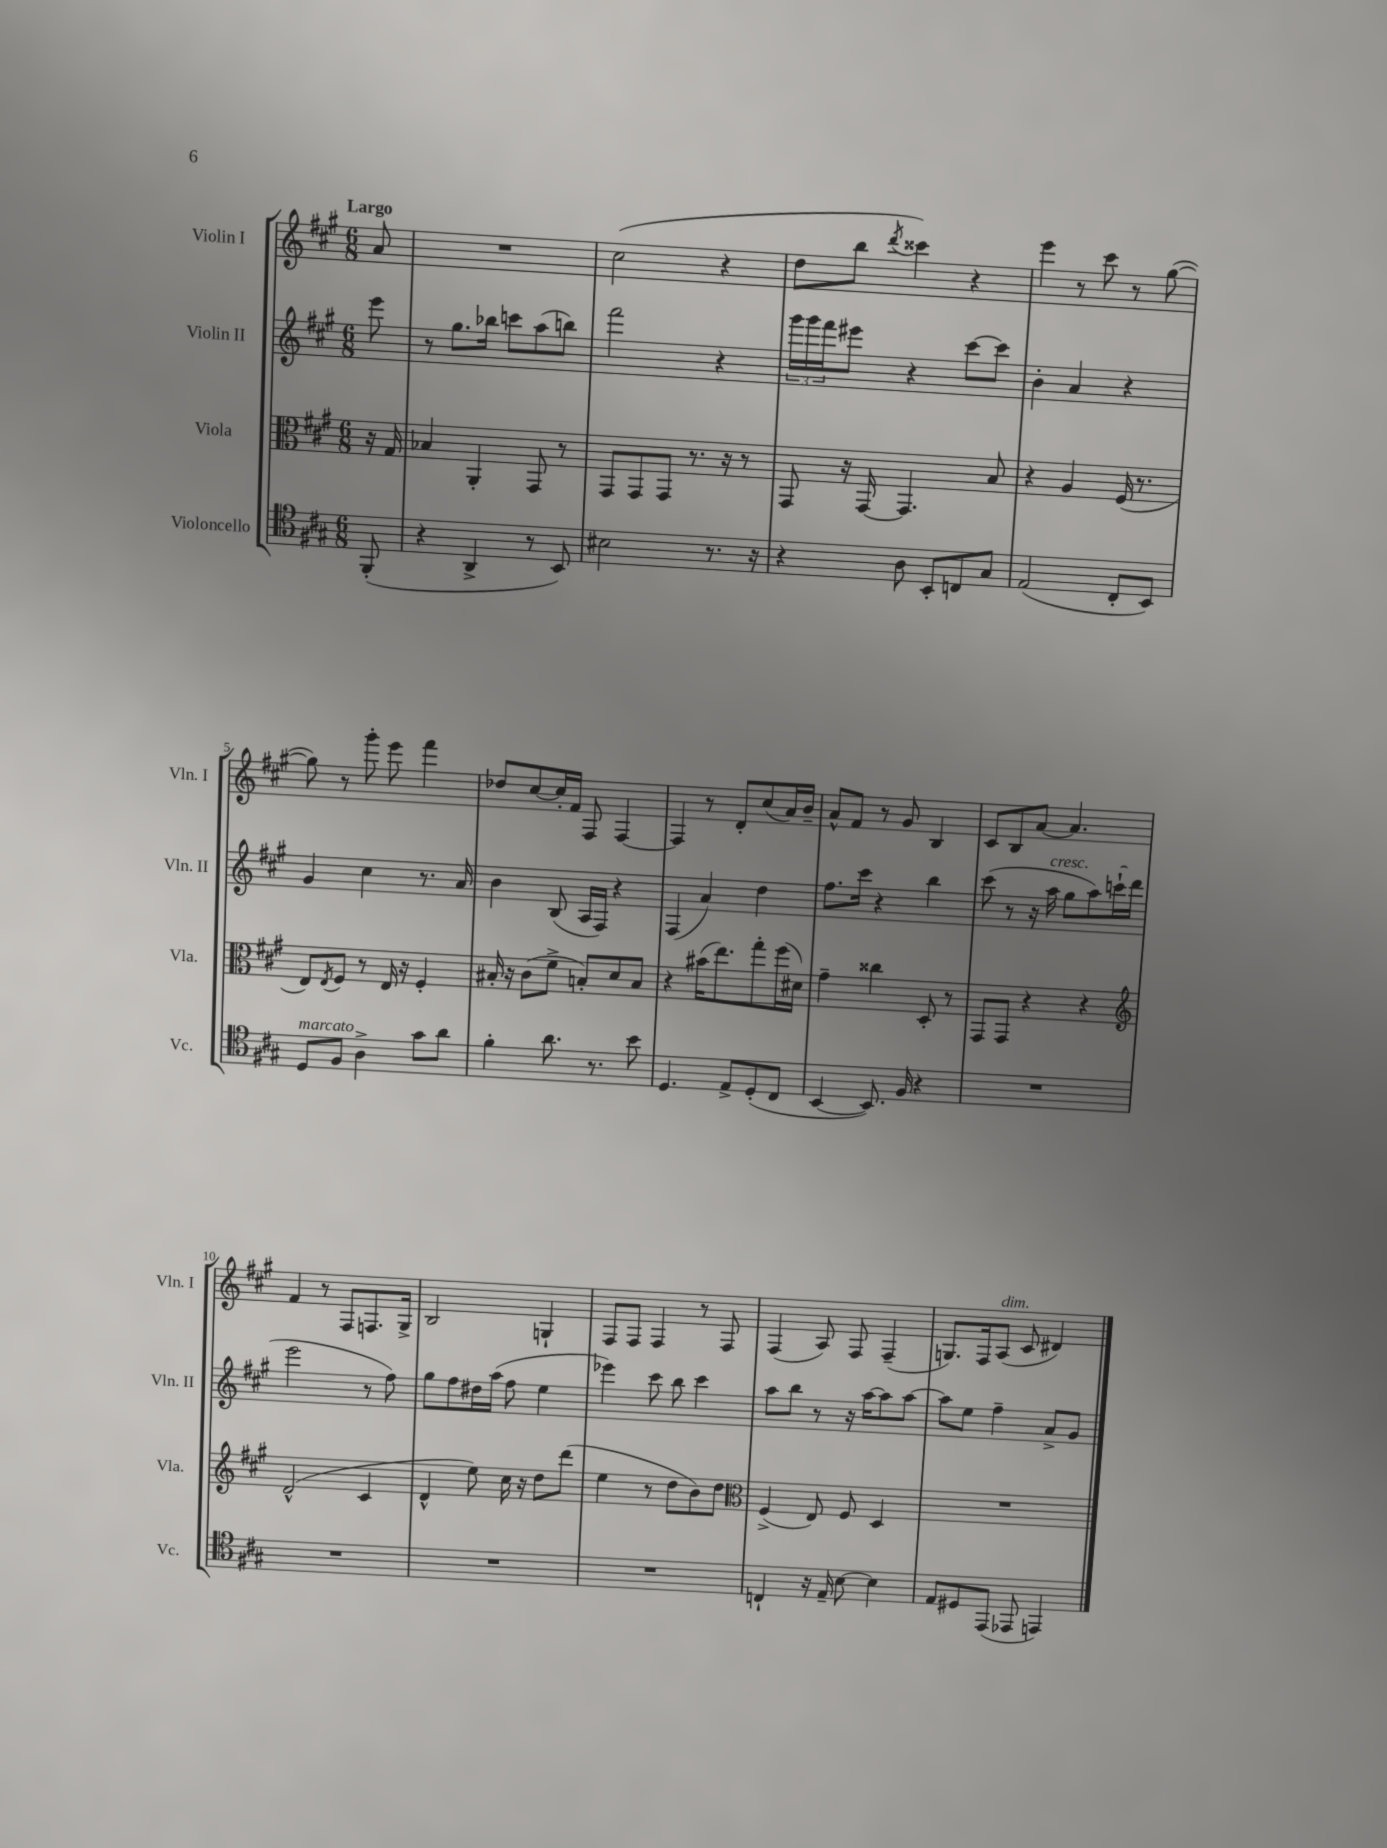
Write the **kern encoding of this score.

**kern	**kern	**kern	**kern
*part4	*part3	*part2	*part1
*staff4	*staff3	*staff2	*staff1
*I"Violoncello	*I"Viola	*I"Violin II	*I"Violin I
*I'Vc.	*I'Vla.	*I'Vln. II	*I'Vln. I
*clefC4	*clefC3	*clefG2	*clefG2
*k[f#c#g#]	*k[f#c#g#]	*k[f#c#g#]	*k[f#c#g#]
*M6/8	*M6/8	*M6/8	*M6/8
=	=	=	=
!	!	!	!LO:TX:a:B:t=Largo
(8FF#'/	16r	8eee\	8a/
.	16G#/	.	.
=1	=1	=1	=1
4r	4B-X/	8r	2.r
.	.	8.gg#\L	.
4AA^/	4AA'/	.	.
.	.	16bb-X\Jk	.
.	.	8cccn\L	.
8r	8GG#/	(8aa\	.
8BB/)	8r	8bbn\J)	.
=2	=2	=2	=2
2B#X\	8GG#/L	2fff#\	(2cc#\
.	8GG#/	.	.
.	8GG#/J	.	.
.	8.r	.	.
8.r	.	4r	4r
.	16r	.	.
.	8r	.	.
16r	.	.	.
=3	=3	=3	=3
4r	8GG#/	24ggg#\LL	8dd\L
.	.	24ggg#\	.
.	.	24fff#\J	.
.	16r	8eee#X\J	8bb\J
.	[16GG#/	.	.
.	.	.	8qddd/
8A\	4.GG#/]	4r	4ccc##X\)
8BB'/L	.	.	.
8Cn/	.	[8ccc#\L	4r
8G#/J	8B/	8ccc#\J]	.
=4	=4	=4	=4
(2E/	4r	4b'\	4eee\
.	4A/	4a/	8r
.	.	.	8ccc#\
8C#'/L	(16F#/	4r	8r
.	8.r	.	.
8BB/J)	.	.	([8gg#\
!!LO:LB:g=z
=5	=5	=5	=5
!LO:TX:a:i:t=marcato	!	!	!
8D/L	8E/L)	4g#/	8gg#\])
.	8qE/	.	.
8F#/J	8F#/J	.	8r
4A^\	8r	4cc#\	8ggg#'\
.	16E/	.	8eee\
.	16r	.	.
8g#\L	4F#'/	8.r	4fff#\
8a\J	.	.	.
.	.	16a/	.
=6	=6	=6	=6
4f#'\	16B#X'/	4b\	8dd-X/L
.	16r	.	.
.	(8c#\L	.	[8cc#/
8.a\	8f#^\J	(8B/	16cc#'/L]
.	.	.	16f#/JJ
.	8Bn'/L)	16A/LL	8F#/
8.r	.	16F#/JJ)	.
.	8d/	4r	[4F#/
8b\	8B/J	.	.
=7	=7	=7	=7
4.D/	4r	(4F#/	4F#/]
.	(16b#X\KL	4a/)	8r
.	8.ee\)	.	.
8E^/L	.	.	8d'/L
(8D'/	8gg#'\	4dd\	(8cc#/
8C#/J	(16ff#\L	.	16a/L)
.	16d#X\JJ)	.	16b~/JJ
=8	=8	=8	=8
[4BB/	4g#~\	8.ff#\L	8a^^/L
.	.	.	8f#/J
.	.	16ccc#\Jk	.
8.BB/])	4cc##X\	4r	8r
.	.	.	8g#/
16F#/	.	.	.
4r	8D'/	4bb\	4B/
.	8r	.	.
=9	=9	=9	=9
2.r	8GG#/L	(8ccc#\	8c#/L
.	8GG#/J	8r	8B/
.	4r	16r	[8a/J
!	!	!LO:TX:a:i:t=cresc.	!
.	.	16aa\	.
.	.	8gg#\L	4.a/]
.	4r	8aa\)	.
.	.	(16cccn`\L	.
.	.	16ddd\JJ	.
!!LO:LB:g=z
=10	=10	=10	=10
*	*clefG2	*	*
2.r	(2d^^/	2eee\	4f#/
.	.	.	8r
.	.	.	8F#/L
.	4c#/	8r	8.Fn/
.	.	8ff#\)	.
.	.	.	16G#^/Jk
=11	=11	=11	=11
2.r	4d^^/	8gg#\L	2B/
.	.	8ff#\	.
.	8ee\)	16dd#X\L	.
.	.	(16aa\JJ	.
.	16cc#\	8ff#\	.
.	16r	.	.
.	8dd\L	4ee\	4Gn`/
.	(8ddd\J	.	.
=12	=12	=12	=12
2.r	4ee\	4eee-X\)	8F#/L
.	.	.	8F#/J
.	8r	8ccc#\	4F#/
.	8dd\L	8bb\	.
.	8b\)	4ccc#\	8r
.	8dd\J	.	8F#/
=13	=13	=13	=13
*	*clefC3	*	*
4Cn`/	(4F#^/	8aa\L	(4F#/
.	.	8bb\J	.
16r	8E/)	8r	8A/)
16E~/	.	.	.
[8B\	8F#/	16r	8F#/
.	.	[16aa\KL	.
4B\]	4D/	8aa\]	(4F#~/
.	.	[8aa\J	.
=14	=14	=14	=14
8E/L	2.r	8aa\L]	8.Gn/L)
8D#X/	.	8ee\J	.
.	.	.	16F#/k
!	!	!	!LO:TX:a:i:t=dim.
(8EE/J	.	4ff#~\	(8A/J
8EE-X/	.	.	8c#/
4EEn/)	.	8a^/L	4d#X/)
.	.	8g#/J	.
==	==	==	==
*-	*-	*-	*-
